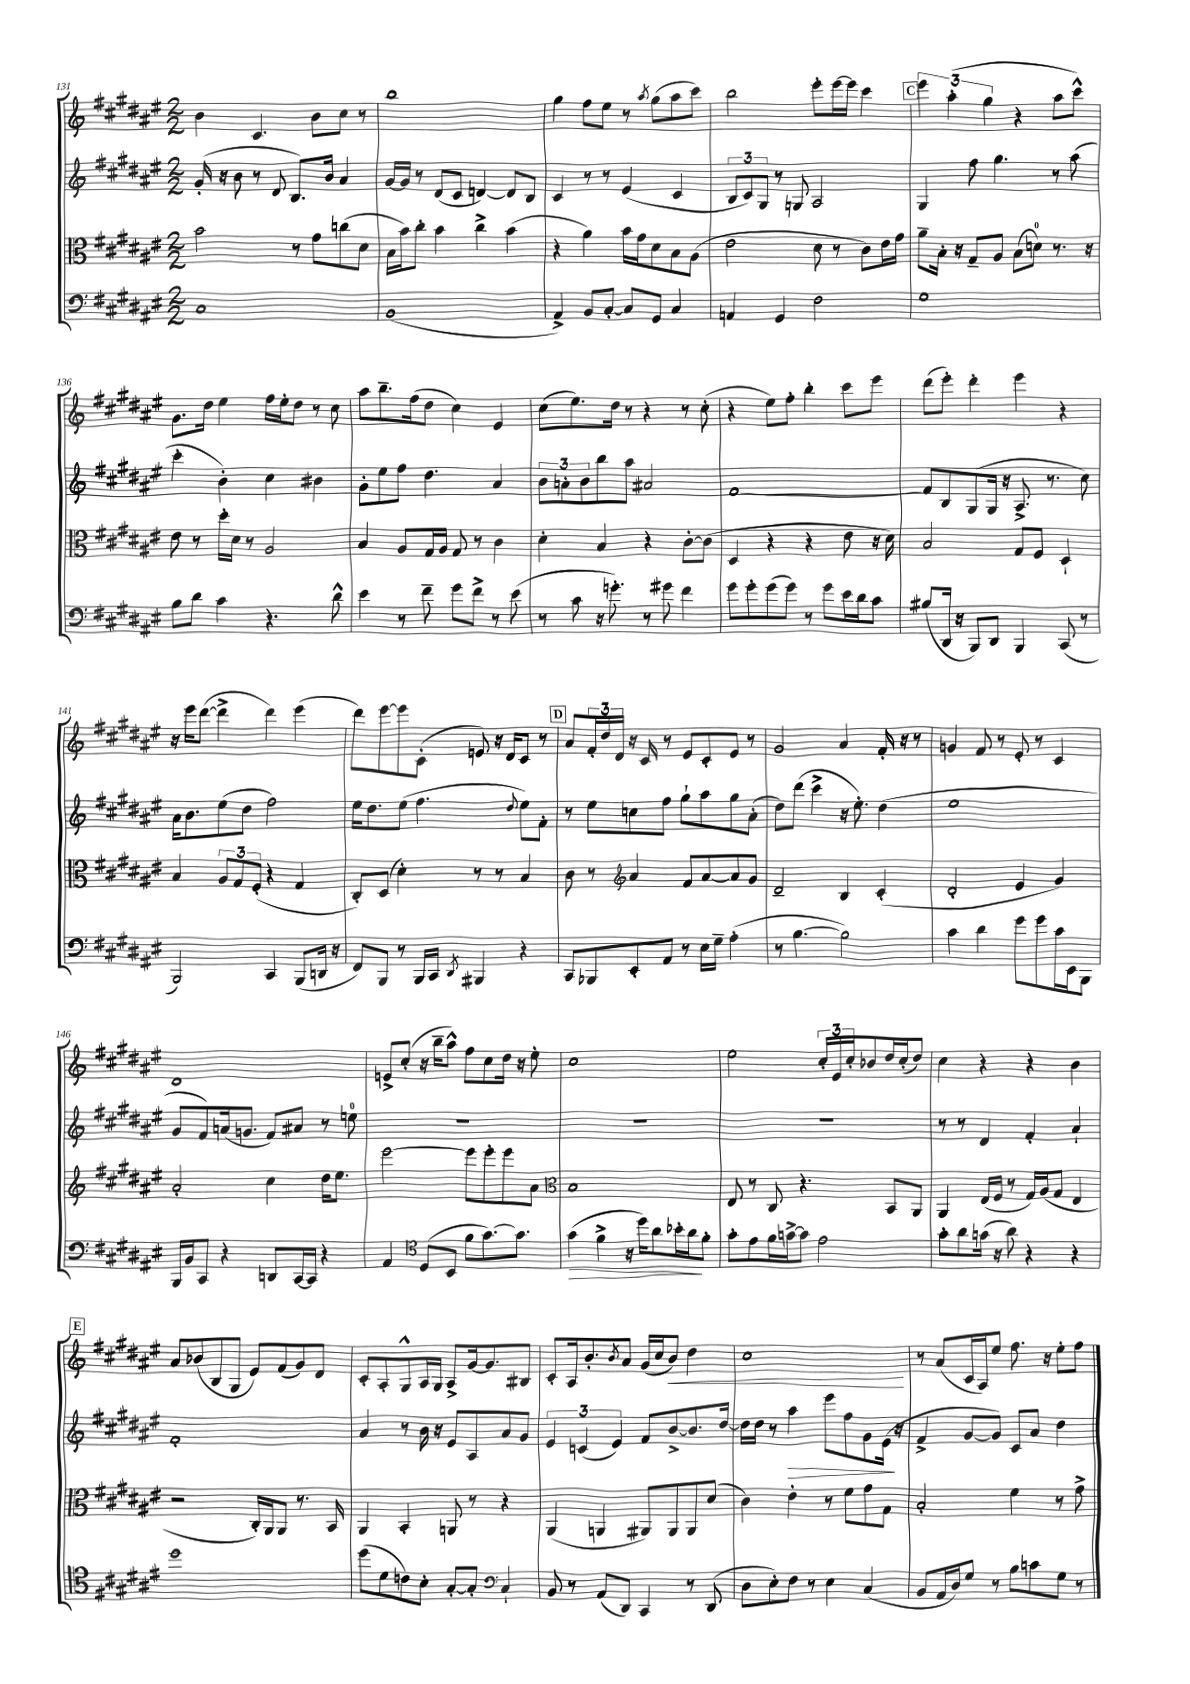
<<
\new StaffGroup <<
\new Staff = "s0" {
    \clef treble \key fis \major \numericTimeSignature \time 2/2
    b'4 cis'4. b'8 cis''8 r8 |
    b''1 |
    gis''4 fis''8 eis''8 r8 \acciaccatura { ais''8 } gis''8( ais''8 cis'''8) |
    b''2 eis'''8-. eis'''16~ eis'''16 cis'''4 |
    \mark \markup { \box "C" } \tuplet 3/2 { eis'''4 ais''4-.( gis''4 } r4 ais''8 cis'''8-^) |
    gis'8. dis''16 eis''4 fis''16 eis''16-. dis''8 r8 cis''8 |
    ais''8 b''8.-- fis''16( dis''8 cis''4) eis'4 |
    cis''8( eis''8.) dis''16 r8 r4 r8 cis''8-.( |
    r4 eis''8) fis''8-. b''4-. cis'''8 eis'''8 |
    dis'''8( eis'''8-.) dis'''4-. eis'''4 r4 |
    r16 eis'''16 dis'''8~( dis'''4-> dis'''4) eis'''4( |
    dis'''8) eis'''8~ eis'''8 cis'8-.( e'8) r16 dis'16 cis'8 r8 |
    \mark \markup { \box "D" } ais'8 \tuplet 3/2 { fis'16-. dis''16 dis'16 } r16 cis'16 r8 eis'8 cis'8-. eis'8 r8 |
    gis'2 ais'4 fis'16-. r16 r8 |
    g'4 fis'8 r8 eis'8-. r8 cis'4 |
    dis'1 |
    e'8-> cis''8-.( r16 b''16-- ais''8-^) fis''8 cis''8 dis''16 r16 eis''8-. |
    cis''1 |
    eis''2 \tuplet 3/2 { cis''16-. eis'16 cis''16-. } bes'8 dis''16 cis''16-.( dis''8) |
    cis''4 r4 r4 b'4 |
    \mark \markup { \box "E" } ais'8 bes'8( b8 gis8 eis'8) fis'8( gis'8) dis'8 |
    cis'8-. ais8-. gis8-^ ais16 gis16 ais8-> gis'16~ gis'8. bis8 |
    cis'8-. ais16 b'8.-. \acciaccatura { b'8 } ais'8 gis'16( cis''16 b'8\<) dis''4 |
    cis''1\! |
    r8 ais'8( cis'16 ais16) eis''8 fis''8. r16 eis''8-. fis''8 \bar "|." |
}
\new Staff = "s1" {
    \clef treble \key fis \major \numericTimeSignature \time 2/2
    gis'16-.( r16 b'8 r8 dis'8 b8.) b'16 ais'4 |
    gis'16~ gis'16 r8 dis'8( cis'8 d'4~) d'8 b8 |
    cis'4 r8 r8 eis'4( cis'4 |
    \tuplet 3/2 { b8 cis'8) gis8 } r8 g8 ais2 |
    \mark \markup { \box "C" } gis4 fis''8 gis''4. r8 ais''8( |
    cis'''4-. b'4-.) cis''4 bis'4 |
    gis'8-. eis''8 fis''8 dis''4. ais'4 |
    \tuplet 3/2 { b'8 a'8-. b'8 } b''8 ais''8 ais'2 |
    fis'1~ |
    fis'8 b8 gis8( gis16 r16 ais8.-> r8. cis''8) |
    ais'16 b'8. eis''8( dis''8 fis''2) |
    eis''16 dis''8. eis''8( fis''4. \appoggiatura { dis''8 } eis''8) fis'8-. |
    \mark \markup { \box "D" } r8 eis''8 c''8 fis''8 gis''8-! ais''8 gis''8 ais'8-.( |
    dis''8) dis'''8( cis'''4-> r16 eis''8.-.) dis''4( |
    eis''1 |
    gis'8 fis'8) a'16( g'8. fis'8) ais'8 r8 e''8-0 |
    R1 |
    R1 |
    R1 |
    r8 r8 dis'4 fis'4-. ais'4-! |
    \mark \markup { \box "E" } fis'1-. |
    ais'4 r8 b'16 r16 eis'8 ais8 ais'8 gis'8 |
    \tuplet 3/2 { eis'4 c'4( eis'4) } fis'8 b'8~-> b'8. dis''16~ |
    dis''16 dis''16 r8 ais''4\> eis'''8 fis''8 gis'8 eis'16\!( r16 |
    fis'4-> gis'8~ gis'8) cis'8 ais'8 dis''4 \bar "|." |
}
\new Staff = "s2" {
    \clef alto \key fis \major \numericTimeSignature \time 2/2
    b'2 r8 gis'8 c''8( dis'8 |
    b16 b'16) cis''8-. b'4 cis''4-> b'4( |
    r4 ais'4) b'16 gis'16 dis'8 b8 ais8( |
    eis'2 dis'8 r8 cis'8) eis'16 gis'16 |
    \mark \markup { \box "C" } ais'8-- b16-. r16 gis8-- ais8 b8( d'8-0) r8. r16 |
    eis'8 r8 dis''16-. dis'16 r8 ais2 |
    b4 ais8 gis16 ais16 gis8 r8 cis'4 |
    dis'4-. b4 r4 cis'8~-. cis'8( |
    dis4 r4 r4 eis'8 r16 dis'16) |
    b2 gis8 fis8 dis4-! |
    b4 \tuplet 3/2 { ais8 gis8 fis8-.( } r4 gis4 |
    cis8-.) dis8( dis'4-.) r8 r8 b4 |
    \mark \markup { \box "D" } cis'8 r8 \clef treble ais'4 fis'8 ais'8~ ais'8 gis'8 |
    dis'2-- b4 cis'4-.( |
    dis'2-. eis'4 gis'4) |
    ais'2-. cis''4 dis''16 eis''8. |
    eis'''2~ eis'''8 eis'''8-. eis'''8 ais'8 |
    \clef alto b1 |
    eis8 r8 cis8 r4. b,8 ais,8 |
    ais,4 eis16( fis16 r8 gis16) ais16( gis8 eis4 |
    \mark \markup { \box "E" } r2 cis16-.) ais,16 ais,8 r8. b,16 |
    ais,4 b,4-. a,8 r8 r4 |
    ais,4( a,4 ais,8) ais,8 ais,8 dis'8( |
    cis'4) eis'4-. r8 fis'8 gis'8 gis8 |
    b2-. fis'4 r8 gis'8-> \bar "|." |
}
\new Staff = "s3" {
    \clef bass \key fis \major \numericTimeSignature \time 2/2
    cis1 |
    b,1( |
    ais,4->) b,8 cis8~-. cis8 gis,8 cis4 |
    a,4 gis,4 fis2 |
    \mark \markup { \box "C" } gis1 |
    b8 dis'8 cis'4 r4. dis'8-^ |
    eis'4 r8 fis'8-- gis'8 fis'8-> r8 eis'8( |
    r8 cis'8 r16 g'8.-.) r8 gis'8 fis'4 |
    gis'8 gis'8-. gis'8( gis'8) r8 gis'8 eis'16 dis'16 cis'8 |
    bis8( dis,16 r16 b,,8) dis,8 b,,4 cis,8( r8 |
    b,,2) cis,4 b,,8( d,16 r16 |
    fis,8) b,,8 r8 b,,16 cis,16 \acciaccatura { dis,8 } bis,,4 r4 |
    \mark \markup { \box "D" } cis,8 bes,,8 eis,8-. ais,8 r8 eis16 gis16-- ais4-.( |
    r8 b4.~ b2) |
    cis'4 dis'4 gis'8 gis'8 cis'16 eis,16 b,,8 |
    b,,16 b,16 cis,8 r4 d,8 cis,16~ cis,16 r4 |
    ais,4 \clef tenor dis8( b,8 fis'8 gis'8.~) gis'8. |
    gis'4\>( fis'4-> r16 dis''16) ais'8 bes'16-. ais'16\! fis'8-. |
    gis'8-. eis'8 fis'16 g'16~-> g'8 eis'2 |
    gis'8-. ais'8 g'16( r16 ais'8) r4 r4 |
    \mark \markup { \box "E" } dis''1 |
    dis''8( dis'8 c'8) b8-. gis8~-. gis8-. \clef bass cis4-! |
    b,8 r8 ais,8( dis,8) cis,4 r8 dis,8( |
    dis8 eis8-.) fis8 r8 eis4 cis4( |
    b,8 ais,16 dis16) gis8 r8 b8 c'8 gis8 r8 \bar "|." |
}
>>
>>
\layout { \context { \Score currentBarNumber = #131 } }
